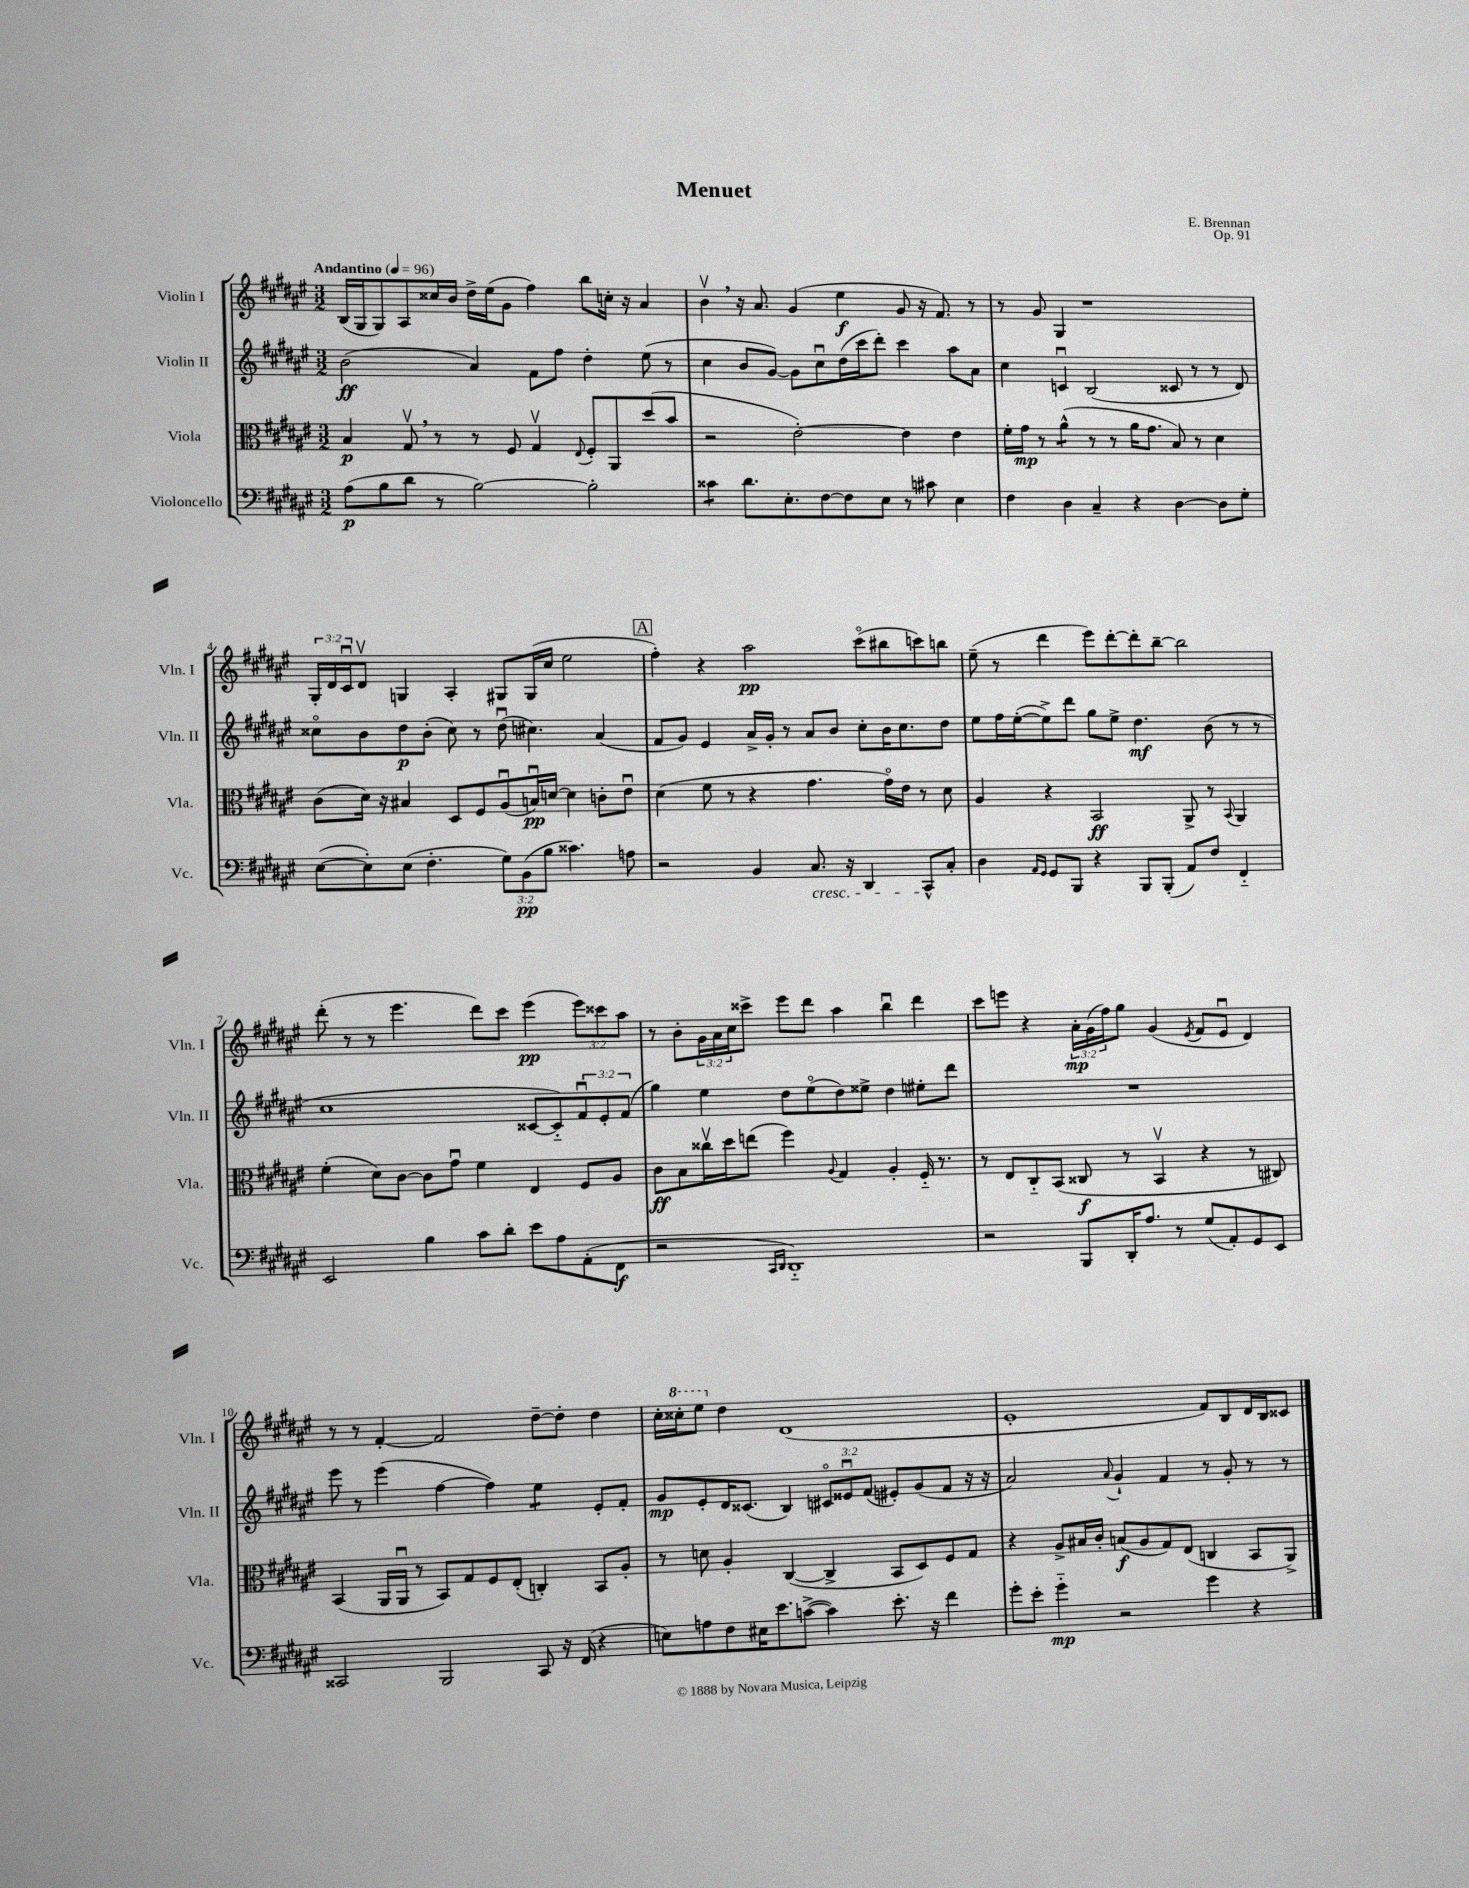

**kern	**kern	**kern	**kern
*staff4	*staff3	*staff2	*staff1
*clefF4	*clefC3	*clefG2	*clefG2
*k[f#c#g#d#a#e#]	*k[f#c#g#d#a#e#]	*k[f#c#g#d#a#e#]	*k[f#c#g#d#a#e#]
*M3/2	*M3/2	*M3/2	*M3/2
*MM96	*MM96	*MM96	*MM96
(8A#	4B	(2b	(16B
.	.	.	16G#
8B	.	.	8G#)
8d#	8G#v	.	8A#
8r	8r	.	16cc##
.	.	.	16b
[2B)	8r	4a#)	16dd#^
.	.	.	(16ee#
.	8F#	.	8g#
.	4G#v	8f#	4ff#)
.	.	8ff#	.
.	8qqE#	.	.
2B']	8F#'	4dd#'	8bb
.	8AA#	.	16cc'
.	.	.	16r
.	(8dd#	(8ee#	4a#
.	8b	8r	.
=	=	=	=
4c##	2r	4cc#	4bv
8.d#	.	8b	16r
.	.	.	8.a#
.	.	[8g#)	.
8.E#'	.	.	.
.	[2e#')	8g#]	(4g#
[8F#	.	8cc#u	.
8F#]	.	(16dd#	4ee#
.	.	16ccc#	.
8E#	.	8ddd#')	.
8r	4e#]	4ccc#	8g#
8c#	.	.	16r
.	.	.	8.f#)
4E#	4e#	8aa#	.
.	.	8a#	8r
=	=	=	=
4F#	16f#'	4cc#	8r
.	16g#	.	.
.	8r	.	8g#
4D#	(4a#^^	4cu	4G#
4C#~	8r	(2B	1r
.	8r	.	.
4r	16a#	.	.
.	8.g#	.	.
[4D#	8B)	8c##	.
.	8r	8r	.
8D#]	4d#	8r	.
8G#'	.	8d#)	.
=	=	=	=
([8E#	(8c#	8cc##o	24G#'
.	.	.	24d#
.	.	.	24c#u
8E#'])	16d#)	8b	8d#v
.	16r	.	.
(8E#	4B#	8dd#	4G
4.F#'	.	(8b'	.
.	8D#	8cc##)	4A#'
.	8F#	8r	.
12G#)	(8A#u	(8dd#u	8G#
(12BB	.	.	.
.	16Bu)	4.cc#)	(16G#
12B	.	.	.
.	[16d	.	16cc#
4.c##)	4d]	.	2ee#
.	8c'	(4a#	.
8A	8e#u	.	.
=	=	=	=
2r	(4d#	8f#	4ff#')
.	.	8g#)	.
.	8f#	4e#	4r
.	8r	.	.
4BB	4r	16a#^	2aa#
.	.	16g#'	.
.	.	8r	.
8.C#	4.g#	8a#	.
.	.	8b	.
16r	.	.	.
4DD#	.	8cc#'	(8ccc#o
.	16g#o)	16b	8bb#
.	16e#	8.cc#	.
8CC#^^	8r	.	8ccc)
8C#'	8d#	8dd#	8bb
=	=	=	=
4D#	4A#	8ee#	(8ee#~
.	.	16ff#	8r
.	.	([16ee#'	.
16qqAA#	.	.	.
16qqGG#	.	.	.
8GG#	4r	8ee#^])	4ddd#
8BBB	.	8ddd#	.
4r	2BB	8gg#	8eee#)
.	.	8ee#^	[8ddd#'
8BBB	.	4.dd#	8ddd#']
(8BBB'	.	.	[8bb~
8AA#)	8AA#^	.	2bb]
8F#	8r	(8b	.
.	8qqBB	.	.
4FF#'~	4AA#	8r	.
.	.	8r	.
=	=	=	=
2EE#	(4f#'	1cc#	(8ddd#'
.	.	.	8r
.	8d#)	.	8r
.	[8c#	.	4.eee#
4B	8c#]	.	.
.	8g#u	.	.
8c#	4f#	.	8ddd#)
8d#'	.	.	8ccc#
8e#	4E#	[8c##	(4eee#
8A#	.	8c##'~])	.
(8AA#'	8F#	12f#u	12eee#)
.	.	12e#'	12ccc##
8FF#	8A#	.	.
.	.	(12f#	12aa#
=	=	=	=
2r	8c#	4gg#)	8r
.	8B	.	8b'
.	16cc##v	4ee#	24g#
.	.	.	24a#
.	16dd#	.	.
.	.	.	24cc#
.	(8ee	.	8ccc##^
16qqCC#	.	.	.
16qqDD#	.	.	.
1DD#'~)	4ff#)	8dd#	8eee#
.	.	(8ee#o	8ddd#
.	8qqA#	.	.
.	4G#	8dd#)	4aa#
.	.	8ee##^	.
.	4A#'	4dd#	4bbu
.	16F#'~	8ee#'	4ddd#
.	8.r	.	.
.	.	8ddd#	.
=	=	=	=
2r	8r	1.r	8ccc#
.	8E#	.	8eee
.	8C#'~	.	4r
.	(8BB	.	.
8BBB	8C##	.	24a#'
.	.	.	(24g#
.	.	.	24ff#)
16DD#'	8r	.	8gg#
8.A#	.	.	.
.	4BBv	.	(4g#
8r	.	.	.
.	.	.	8qe#
(8G#	4r	.	8f#
8AA#')	.	.	8e#u
8GG#	8r	.	4d#)
8EE#	8C#)	.	.
=	=	=	=
2CC##	(4BB	8eee#	8r
.	.	8r	8r
.	16AA#	(4eee#	[4f#'
.	16AA#u	.	.
.	8r	.	.
2BBB	8BB)	[4ff#	2f#]
.	8G#	.	.
.	8F#	4ff#])	.
.	(8E#'	.	.
8CC##	4C')	4ee#	[8dd#~
16r	.	.	8dd#']
(16FF#	.	.	.
4r	8BB	8e#'	4dd#
.	8A#'	8f#'	.
=	=	=	=
8E)	8r	8g#	16cc#'
.	.	.	16ccc##'
8A	8d	8e#'	8eee#
8F#	4A#'	16d#	4dd#
.	.	(8.c##	.
16E#	.	.	.
8.e#	.	.	.
.	([4C#	4B)	(1d#
([8c^	.	.	.
4c])	4C#^]	12c#o	.
.	.	12e##u	.
.	.	(12f#	.
8.e#'	8BB	8e#')	.
.	8D#)	(8g#	.
16r	.	.	.
4f#	8F#	8f#	.
.	8G#	16r	.
.	.	16r	.
=	=	=	=
8g#'	4r	2a#)	1e#'
8e#'	.	.	.
4g#'~	8A#^	.	.
.	16B#	.	.
.	16c#'	.	.
.	.	8qqa#	.
2r	(8B	4g#`	.
.	8A#	.	.
.	8G#)	4f#	.
.	(8E#	.	.
4g#	4C	8r	8f#)
.	.	8g#'	8B
4r	8BB	8r	16d#
.	.	.	16B
.	8AA#^)	8r	8c##
==	==	==	==
*-	*-	*-	*-
